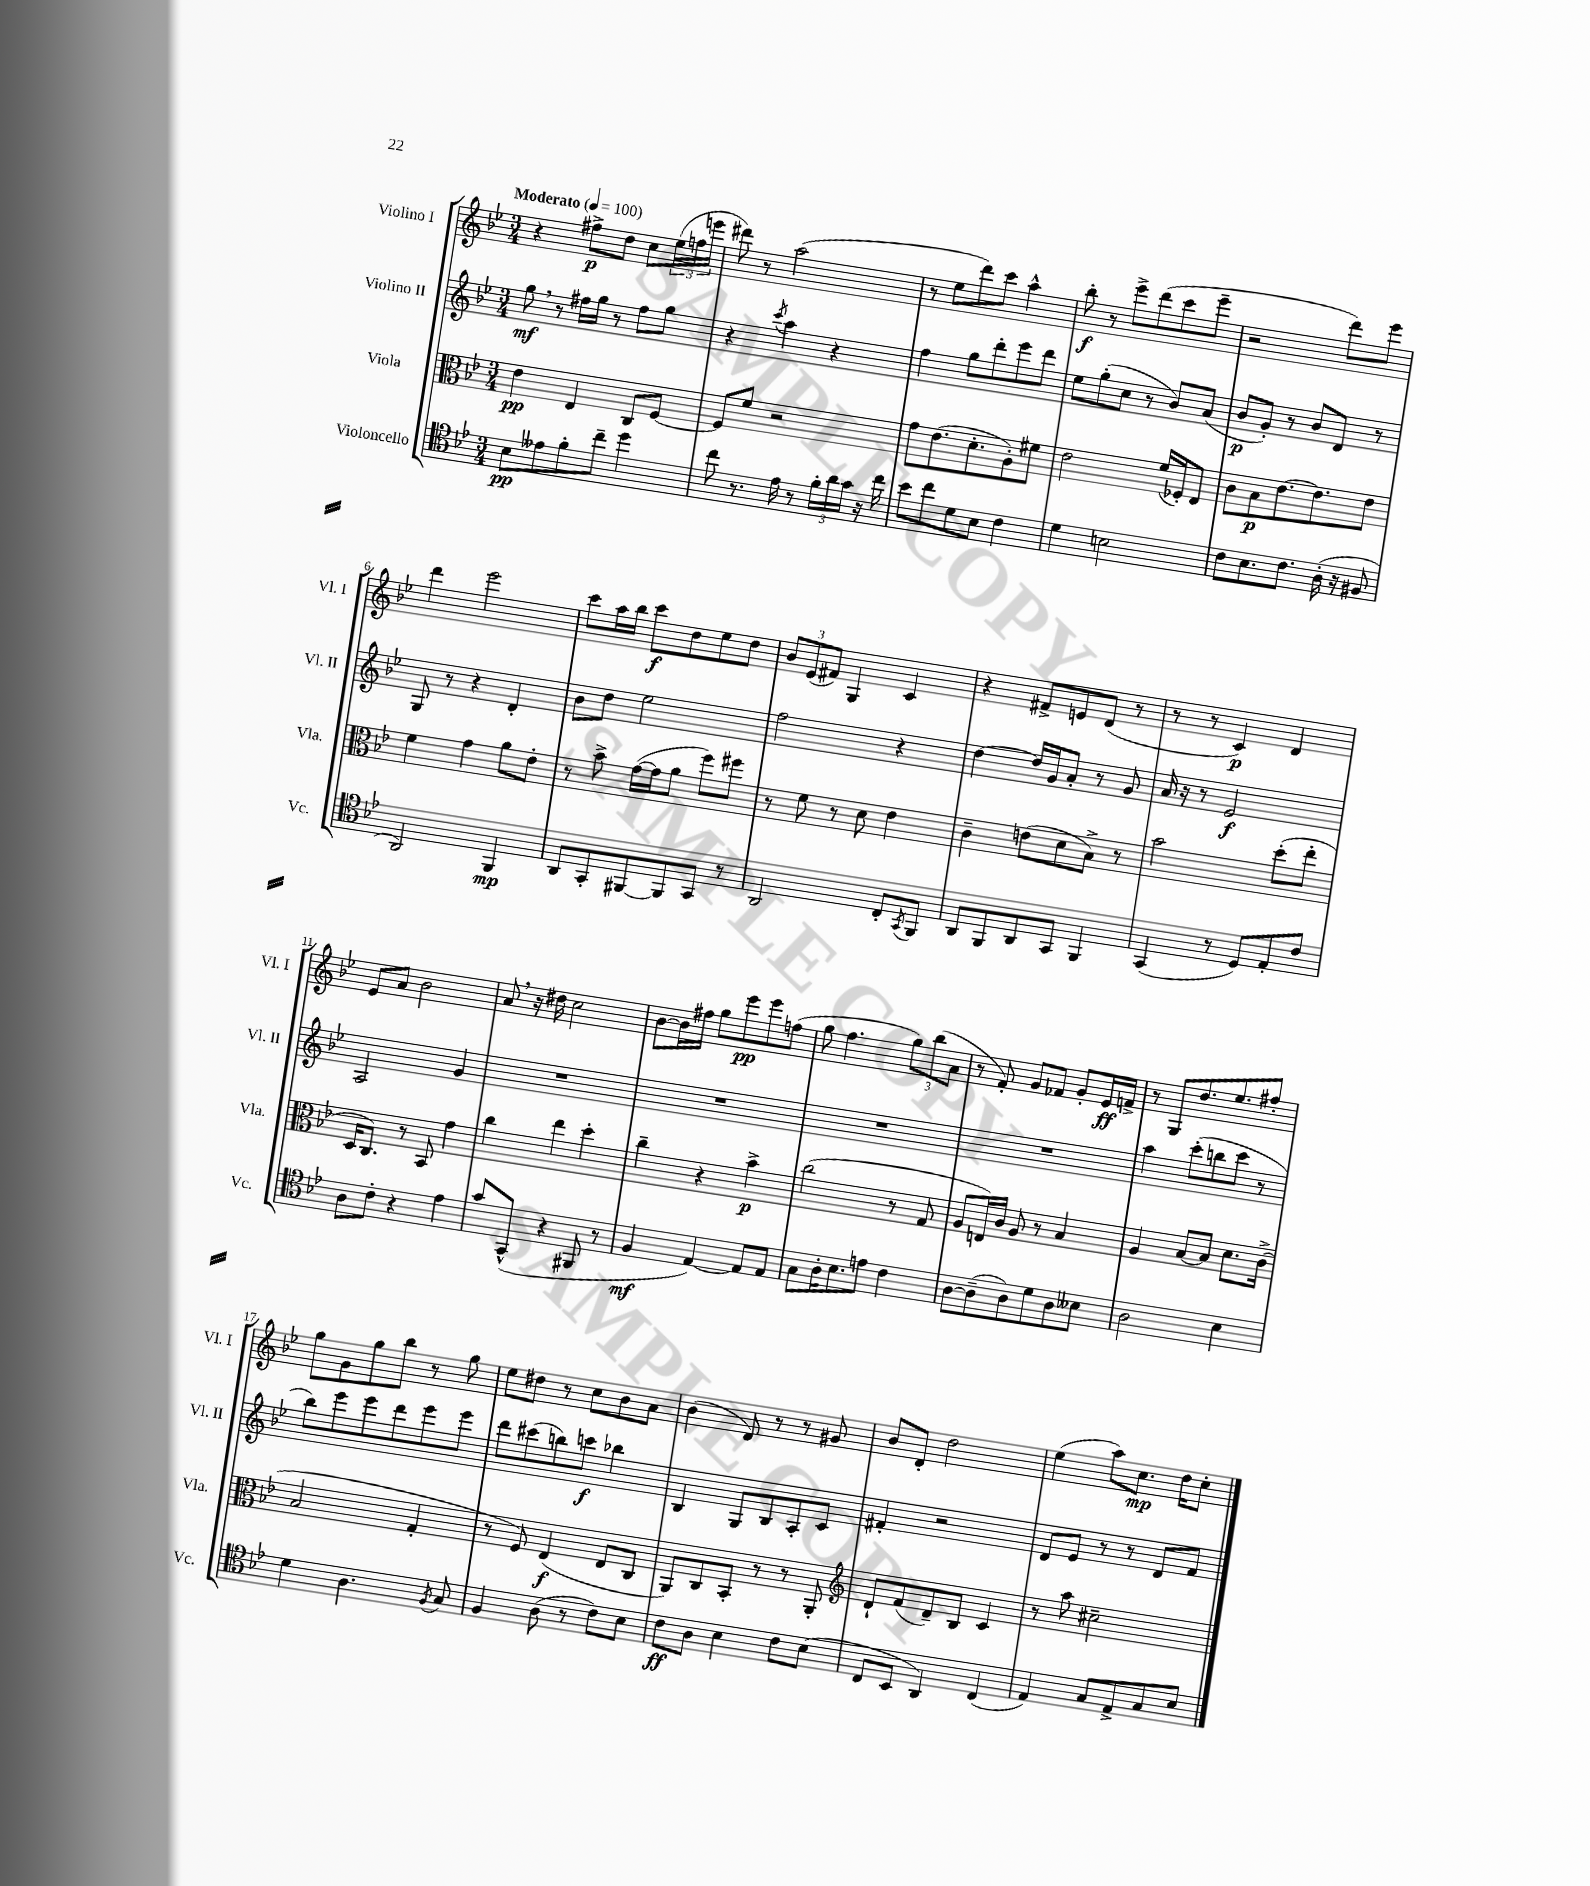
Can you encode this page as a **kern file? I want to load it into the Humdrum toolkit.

**kern	**dynam	**kern	**dynam	**kern	**dynam	**kern	**dynam
*part4	*part4	*part3	*part3	*part2	*part2	*part1	*part1
*staff4	*staff4	*staff3	*staff3	*staff2	*staff2	*staff1	*staff1
*I"Violoncello	*	*I"Viola	*	*I"Violino II	*	*I"Violino I	*
*I'Vc.	*	*I'Vla.	*	*I'Vl. II	*	*I'Vl. I	*
*clefC4	*	*clefC3	*	*clefG2	*	*clefG2	*
*k[b-e-]	*	*k[b-e-]	*	*k[b-e-]	*	*k[b-e-]	*
*M3/4	*	*M3/4	*	*M3/4	*	*M3/4	*
*MM100	*	*MM100	*	*MM100	*	*MM100	*
=1	=1	=1	=1	=1	=1	=1	=1
!	!	!	!	!	!	!LO:TX:a:B:t=Moderato	!
8B-\L	pp	4e-\	pp	8gg,\	mf	4r	.
8e--X\	.	.	.	8r	.	.	.
8f'\	.	4E-/	.	16ff#X\LL	.	8ff#X^\L	p
.	.	.	.	16gg\JJ	.	.	.
8cc~\J	.	.	.	8r	.	8dd\J	.
4dd\	.	8C/L	.	8ff#\L	.	8cc\L	.
.	.	[8F/J	.	8gg\J	.	(24ee-\L	.
.	.	.	.	.	.	24ffn\	.
.	.	.	.	.	.	24eeen\JJ	.
=2	=2	=2	=2	=2	=2	=2	=2
8cc\	.	8F/L]	.	4r	.	8ddd#X\)	.
8.r	.	8f/J	.	.	.	8r	.
.	.	.	.	8qccc/	.	.	.
.	.	2r	.	4aa\	.	(2aa\	.
16e-\	.	.	.	.	.	.	.
8r	.	.	.	.	.	.	.
24f'\LL	.	.	.	4r	.	.	.
24a\	.	.	.	.	.	.	.
24g\JJ	.	.	.	.	.	.	.
16r	.	.	.	.	.	.	.
16cc\	.	.	.	.	.	.	.
=3	=3	=3	=3	=3	=3	=3	=3
8b-\L	.	8g\L	.	4ff\	.	8r	.
8cc\	.	(8.e-\	.	.	.	8ee-\L	.
8d\	.	.	.	8gg\L	.	8ddd\)	.
.	.	8.d'\	.	.	.	.	.
8B-\J	.	.	.	8ddd'\	.	8ccc\J	.
4c\	.	8A'\)	.	8eee-\	.	4aa^^\	.
.	.	8f#X\J	.	8ddd\J	.	.	.
=4	=4	=4	=4	=4	=4	=4	=4
4d\	.	2e-\	.	8ee-\L	.	8bb-'\	f
.	.	.	.	(8gg'\	.	8r	.
2Bn\	.	.	.	8cc\J	.	8eee-^\L	.
.	.	.	.	8r	.	(8ddd\	.
.	.	(16f/LL	.	8b-/L)	.	8ccc\	.
.	.	16F-X'/J)	.	.	.	.	.
.	.	8E-/J	.	(8a/J	.	8eee-~\J	.
=5	=5	=5	=5	=5	=5	=5	=5
8c\L	.	8c\L	.	8b-/L	p	2r	.
8.B-\	.	8B-\	p	8g'/J)	.	.	.
.	.	[8.e-\	.	8r	.	.	.
8.c\J	.	.	.	.	.	.	.
.	.	.	.	8b-/L	.	.	.
.	.	8.e-\]	.	.	.	.	.
(16A'\	.	.	.	8d/J	.	8ddd\L)	.
16r	.	.	.	.	.	.	.
8F#X/	.	8e-\J	.	8r	.	8eee-\J	.
!!LO:LB:g=z
=6	=6	=6	=6	=6	=6	=6	=6
2AA/)	.	4f\	.	8G/	.	4ddd\	.
.	.	.	.	8r	.	.	.
.	.	4g\	.	4r	.	2eee-\	.
4FF/	mp	8a\L	.	4d'/	.	.	.
.	.	8e-'\J	.	.	.	.	.
=7	=7	=7	=7	=7	=7	=7	=7
8AA/L	.	8r	.	8b-\L	.	8ccc\L	.
8GG'/	.	8b-^\	.	8dd\J	.	16aa\L	.
.	.	.	.	.	.	16bb-\JJ	.
[8FF#X/	.	([16g\LL	.	2ee-\	.	8ccc\L	f
.	.	16g\J]	.	.	.	.	.
8FF#/]	.	8a\J	.	.	.	8dd\	.
8GG/J	.	8ff\L)	.	.	.	8ee-\	.
8r	.	8ff#X\J	.	.	.	8dd\J	.
=8	=8	=8	=8	=8	=8	=8	=8
2AA/	.	8r	.	2ff\	.	12b-/L	.
.	.	.	.	.	.	(12e-/	.
.	.	8f\	.	.	.	.	.
.	.	.	.	.	.	12f#X/J)	.
.	.	8r	.	.	.	4G/	.
.	.	8d\	.	.	.	.	.
8C'/L	.	4e-\	.	4r	.	4c/	.
8qGG/	.	.	.	.	.	.	.
8FF/J	.	.	.	.	.	.	.
=9	=9	=9	=9	=9	=9	=9	=9
8AA/L	.	4c~\	.	[4dd\	.	4r	.
8FF/	.	.	.	.	.	.	.
8AA/	.	(8en\L	.	16dd/LL]	.	8f#X^/L	.
.	.	.	.	16g/J	.	.	.
8GG/J	.	8d\	.	8a'/J	.	8en/	.
4FF/	.	8B-^\J)	.	8r	.	(8d/J	.
.	.	8r	.	8g/	.	8r	.
=10	=10	=10	=10	=10	=10	=10	=10
(4GG/	.	2b-\	.	16a/	.	8r	.
.	.	.	.	16r	.	.	.
.	.	.	.	8r	.	8r	.
8r	.	.	.	2e-/	f	4c/)	p
8D/L)	.	.	.	.	.	.	.
8E-'/	.	(8dd'\L	.	.	.	4d/	.
8c/J	.	8ee-'\J	.	.	.	.	.
!!LO:LB:g=z
=11	=11	=11	=11	=11	=11	=11	=11
8A\L	.	16D/KL	.	2A/	.	8e-/L	.
.	.	8.C/J)	.	.	.	.	.
8c'\J	.	.	.	.	.	8a/J	.
4r	.	8r	.	.	.	2b-\	.
.	.	8BB-/	.	.	.	.	.
4e-\	.	4g\	.	4g/	.	.	.
=12	=12	=12	=12	=12	=12	=12	=12
8g/L	.	4cc\	.	2.r	.	8a,/	.
(8GG^^/J	.	.	.	.	.	16r	.
.	.	.	.	.	.	16dd#X\	.
4r	.	4ee-\	.	.	.	2cc\	.
8FF#X/	.	4dd'\	.	.	.	.	.
8r	.	.	.	.	.	.	.
=13	=13	=13	=13	=13	=13	=13	=13
4F/	mf	4cc~\	.	2.r	.	[8b-\L	.
.	.	.	.	.	.	16b-\L]	.
.	.	.	.	.	.	16ff#X\JJ	.
[4E-/)	.	4r	.	.	.	8gg\L	.
.	.	.	.	.	.	8eee-\	pp
8E-/L]	.	4b-^\	p	.	.	8eee-\	.
8E-/J	.	.	.	.	.	(8ffn\J	.
=14	=14	=14	=14	=14	=14	=14	=14
8G\L	.	(2cc\	.	2.r	.	8gg\	.
16A'\K	.	.	.	.	.	4.ff\	.
8.B-\	.	.	.	.	.	.	.
8en\J	.	.	.	.	.	.	.
4c\	.	8r	.	.	.	12gg\L)	.
.	.	.	.	.	.	(12bb-\	.
.	.	8G/	.	.	.	.	.
.	.	.	.	.	.	12a\J	.
=15	=15	=15	=15	=15	=15	=15	=15
[8A\L	.	8A/L	.	2.r	.	8r	.
(8A~\]	.	16En/L)	.	.	.	8f'/)	.
.	.	16c/JJ	.	.	.	.	.
8A\)	.	8A/	.	.	.	8g/L	.
8d\	.	8r	.	.	.	8f-X/J	.
8A\	.	4B-/	.	.	.	8g'/L	.
8B--X\J	.	.	.	.	.	16e-/L	ff
.	.	.	.	.	.	16fn^/JJ	.
=16	=16	=16	=16	=16	=16	=16	=16
2A\	.	4A/	.	4aa\	.	8r	.
.	.	.	.	.	.	8G/L	.
.	.	[8B-/L	.	(8ccc'\L	.	8.dd/	.
.	.	8B-/J]	.	8bbn\	.	.	.
.	.	.	.	.	.	8.ee-/	.
4B-\	.	8.d\L	.	8ccc\J	.	.	.
.	.	.	.	8r	.	8ff#X'/J	.
.	.	(16c^\Jk	.	.	.	.	.
!!LO:LB:g=z
=17	=17	=17	=17	=17	=17	=17	=17
4d\	.	2B-/	.	8bb-\L)	.	8gg\L	.
.	.	.	.	8eee-\	.	8g\	.
4.A\	.	.	.	8eee-\	.	8gg\	.
.	.	.	.	8ddd\	.	8bb-\J	.
.	.	4G'/	.	8eee-\	.	8r	.
8qF/	.	.	.	.	.	.	.
8G/	.	.	.	8eee-\J	.	8gg\	.
=18	=18	=18	=18	=18	=18	=18	=18
4F/	.	8r	.	8ddd\L	.	8ee-\L	.
.	.	8F/)	.	(8ccc#X\	.	8dd#X\J	.
(8A\	.	(4E-/	f	8bbn\)	.	8r	.
8r	.	.	.	8cccn\J	f	8cc\L	.
8c\L)	.	8E-/L	.	4bb-X\	.	8b-\	.
8B-\J	.	8C/J	.	.	.	8a\J	.
=19	=19	=19	=19	=19	=19	=19	=19
8c\L	ff	8AA/L)	.	4B-/	.	(4b-\	.
8A\J	.	8C/	.	.	.	.	.
4B-\	.	8BB-'/J	.	8G/L	.	8d/)	.
.	.	8r	.	8B-/	.	8r	.
8c\L	.	8r	.	8A'/	.	8r	.
(8B-\J	.	8AA'/	.	8c/J	.	8g#X/	.
=20	=20	=20	=20	=20	=20	=20	=20
*	*	*clefG2	*	*	*	*	*
8C/L	.	8d`/L	.	4f#X'/	.	8b-/L	.
8BB-/J	.	(8f/	.	.	.	8d'/J	.
4AA/)	.	8d~/)	.	2r	.	2dd\	.
.	.	8B-/J	.	.	.	.	.
(4C/	.	4c/	.	.	.	.	.
=21	=21	=21	=21	=21	=21	=21	=21
4E-/)	.	8r	.	8d/L	.	(4ee-\	.
.	.	8aa\	.	8e-/J	.	.	.
8G/L	.	2cc#X~\	.	8r	.	8aa\L)	.
8E-^/	.	.	.	8r	.	8.cc\J	mp
8G/	.	.	.	8d/L	.	.	.
.	.	.	.	.	.	16dd\KL	.
8B-/J	.	.	.	8f/J	.	8cc'\J	.
==	==	==	==	==	==	==	==
*-	*-	*-	*-	*-	*-	*-	*-
